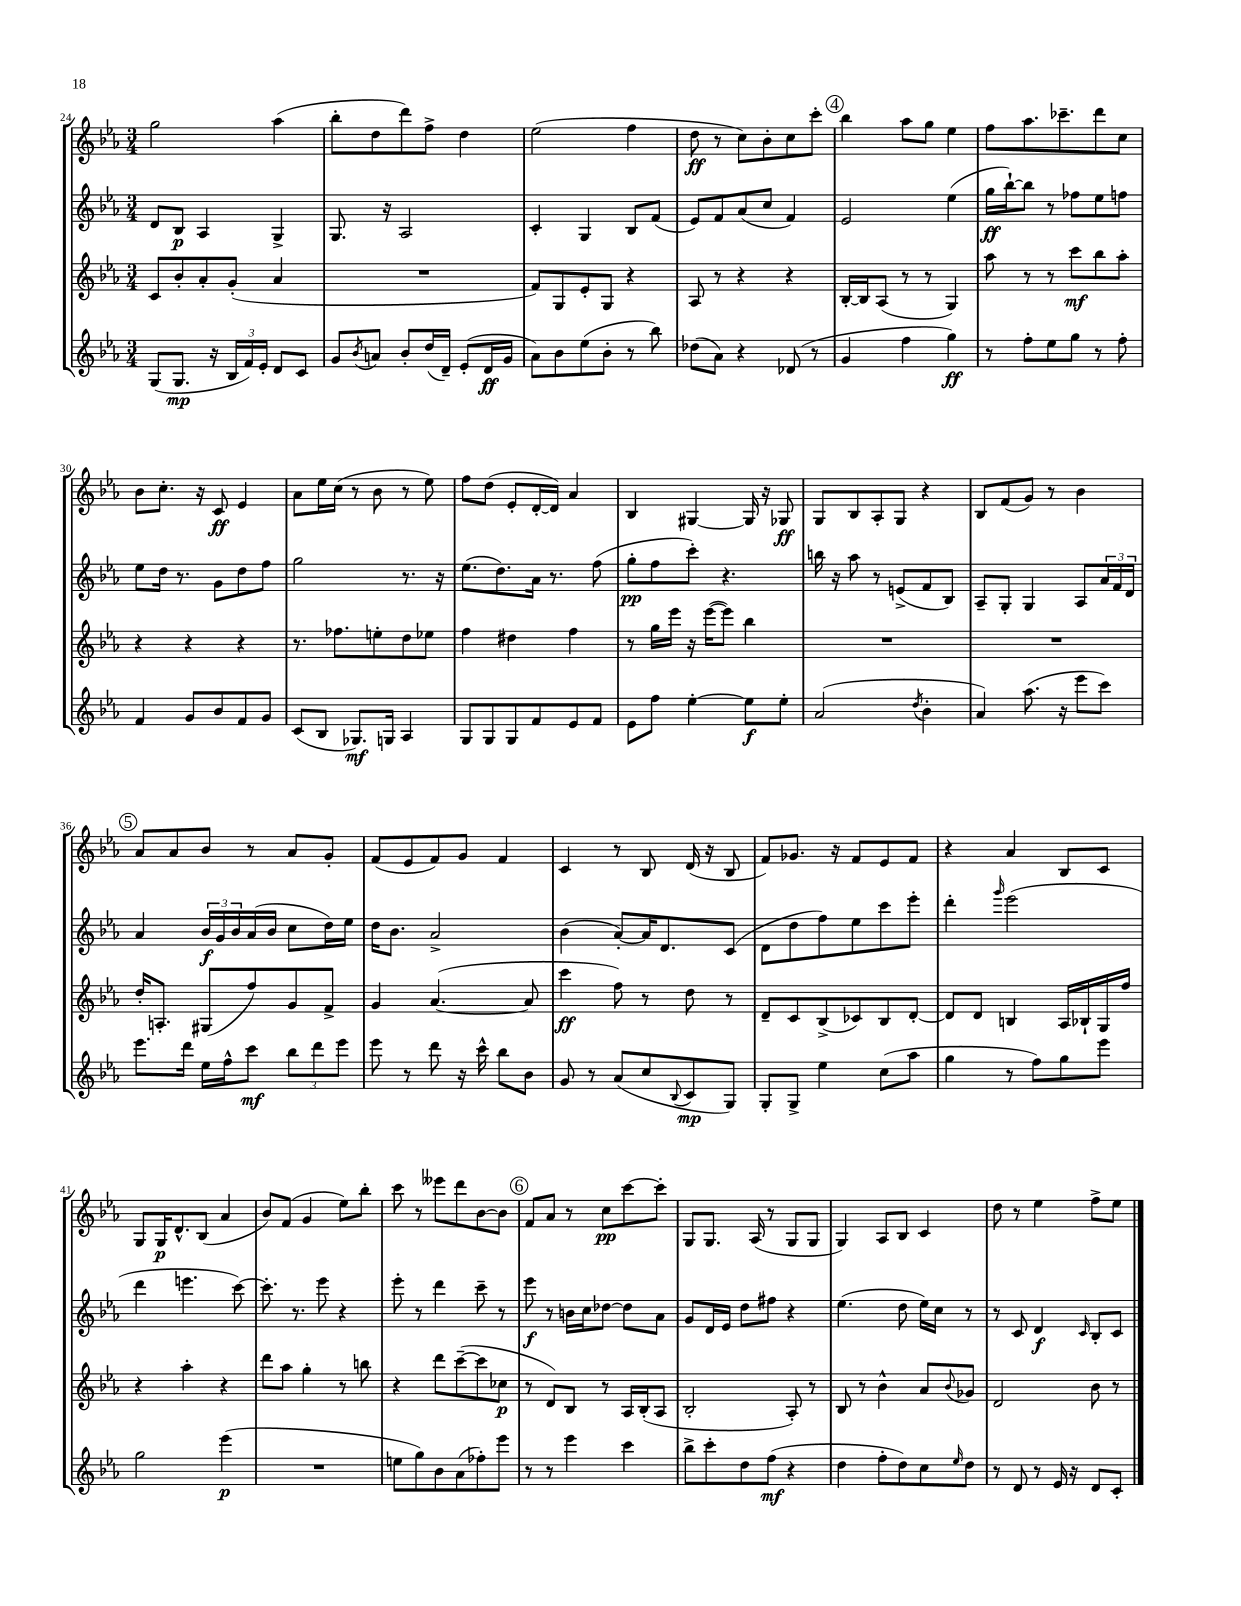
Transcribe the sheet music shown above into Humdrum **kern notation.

**kern	**dynam	**kern	**dynam	**kern	**dynam	**kern	**dynam
*part4	*part4	*part3	*part3	*part2	*part2	*part1	*part1
*staff4	*staff4	*staff3	*staff3	*staff2	*staff2	*staff1	*staff1
*clefG2	*	*clefG2	*	*clefG2	*	*clefG2	*
*k[b-e-a-]	*	*k[b-e-a-]	*	*k[b-e-a-]	*	*k[b-e-a-]	*
*M3/4	*	*M3/4	*	*M3/4	*	*M3/4	*
=24	=24	=24	=24	=24	=24	=24	=24
(8G/L	.	8c/L	.	8d/L	.	2gg\	.
8.G/J	mp	8b-'/	.	8B-/J	p	.	.
.	.	8a-'/	.	4A-/	.	.	.
16r	.	.	.	.	.	.	.
24B-/LL	.	(8g'/J	.	.	.	.	.
24f/)	.	.	.	.	.	.	.
24e-'/JJ	.	.	.	.	.	.	.
8d/L	.	4a-/	.	4G^/	.	(4aa-\	.
8c/J	.	.	.	.	.	.	.
=25	=25	=25	=25	=25	=25	=25	=25
8g/L	.	2.r	.	8.G/	.	8bb-'\L	.
8qb-/	.	.	.	.	.	.	.
8an/J	.	.	.	.	.	8dd\	.
.	.	.	.	16r	.	.	.
8b-'/L	.	.	.	2A-/	.	8ddd\)	.
(16dd/L	.	.	.	.	.	8ff^\J	.
16d~/JJ)	.	.	.	.	.	.	.
(8e-'/L	.	.	.	.	.	4dd\	.
16d/L	ff	.	.	.	.	.	.
16g/JJ	.	.	.	.	.	.	.
=26	=26	=26	=26	=26	=26	=26	=26
8a-\L)	.	8f/L)	.	4c'/	.	(2ee-\	.
8b-\	.	8G/	.	.	.	.	.
(8ee-\	.	8e-'/	.	4G/	.	.	.
8b-'\J	.	8G/J	.	.	.	.	.
8r	.	4r	.	8B-/L	.	4ff\	.
8bb-\)	.	.	.	(8f/J	.	.	.
=27	=27	=27	=27	=27	=27	=27	=27
(8dd-X\L	.	8A-/	.	8e-/L)	.	8dd\	ff
8a-\J)	.	8r	.	8f/	.	8r	.
4r	.	4r	.	(8a-/	.	8cc\L)	.
.	.	.	.	8cc/J	.	8b-'\	.
(8d-X/	.	4r	.	4f/)	.	8cc\	.
8r	.	.	.	.	.	8ccc'\J	.
!!LO:REH:place=s1:t=4
=28	=28	=28	=28	=28	=28	=28	=28
4g/	.	[16B-'/LL	.	2e-/	.	4bb-\	.
.	.	16B-/J]	.	.	.	.	.
.	.	(8A-/J	.	.	.	.	.
4ff\	.	8r	.	.	.	8aa-\L	.
.	.	8r	.	.	.	8gg\J	.
4gg\)	ff	4G/)	.	(4ee-\	.	4ee-\	.
=29	=29	=29	=29	=29	=29	=29	=29
8r	.	8aa-\	.	16gg\LL	ff	8ff\L	.
.	.	.	.	[16bb-`\J)	.	.	.
8ff'\L	.	8r	.	8bb-\J]	.	8.aa-\	.
8ee-\	.	8r	.	8r	.	.	.
.	.	.	.	.	.	8.ccc-X~\	.
8gg\J	.	8ccc\L	mf	8ff-X\L	.	.	.
8r	.	8bb-\	.	8ee-\	.	8ddd\	.
8ff'\	.	8aa-'\J	.	8ffn\J	.	8cc\J	.
!!LO:LB:g=z
=30	=30	=30	=30	=30	=30	=30	=30
4f/	.	4r	.	8ee-\L	.	8b-\L	.
.	.	.	.	16dd\Jk	.	8.cc'\J	.
.	.	.	.	8.r	.	.	.
8g/L	.	4r	.	.	.	.	.
.	.	.	.	.	.	16r	.
8b-/	.	.	.	8g\L	.	8c/	ff
8f/	.	4r	.	8dd\	.	4e-/	.
8g/J	.	.	.	8ff\J	.	.	.
=31	=31	=31	=31	=31	=31	=31	=31
(8c/L	.	8.r	.	2gg\	.	8a-\L	.
8B-/J	.	.	.	.	.	16ee-\L	.
.	.	8.ff-X\L	.	.	.	(16cc\JJ	.
8.G-X/L)	mf	.	.	.	.	8r	.
.	.	8een'\	.	.	.	8b-\	.
16Gn/Jk	.	.	.	.	.	.	.
4A-/	.	8dd\	.	8.r	.	8r	.
.	.	8ee-X\J	.	.	.	8ee-\)	.
.	.	.	.	16r	.	.	.
=32	=32	=32	=32	=32	=32	=32	=32
8G/L	.	4ff\	.	(8.ee-\L	.	8ff\L	.
8G/	.	.	.	.	.	(8dd\J	.
.	.	.	.	8.dd\)	.	.	.
8G/	.	4dd#X\	.	.	.	8e-'/L	.
8f/	.	.	.	16a-\Jk	.	[16d'/L	.
.	.	.	.	8.r	.	16d/JJ])	.
8e-/	.	4ff\	.	.	.	4a-/	.
8f/J	.	.	.	(8ff\	.	.	.
=33	=33	=33	=33	=33	=33	=33	=33
8e-\L	.	8r	.	8gg'\L	pp	4B-/	.
8ff\J	.	16gg\LL	.	8ff\	.	.	.
.	.	16eee-\JJ	.	.	.	.	.
[4ee-'\	.	16r	.	8ccc'\J)	.	[4G#X/	.
.	.	([16eee-\KL	.	.	.	.	.
.	.	8eee-\J])	.	4.r	.	.	.
8ee-\L]	f	4bb-\	.	.	.	16G#/]	.
.	.	.	.	.	.	16r	.
8ee-'\J	.	.	.	.	.	8G-X/	ff
=34	=34	=34	=34	=34	=34	=34	=34
(2a-/	.	2.r	.	16bbn\	.	8G/L	.
.	.	.	.	16r	.	.	.
.	.	.	.	8aa-\	.	8B-/	.
.	.	.	.	8r	.	8A-'/	.
.	.	.	.	(8en^/L	.	8G/J	.
8qdd/	.	.	.	.	.	.	.
4b-'\	.	.	.	8f/	.	4r	.
.	.	.	.	8B-/J)	.	.	.
=35	=35	=35	=35	=35	=35	=35	=35
4a-/)	.	2.r	.	8A-~/L	.	8B-/L	.
.	.	.	.	8G'/J	.	(8f/	.
(8.aa-\	.	.	.	4G/	.	8g/J)	.
.	.	.	.	.	.	8r	.
16r	.	.	.	.	.	.	.
8eee-\L	.	.	.	8A-/L	.	4b-\	.
8ccc\J)	.	.	.	24a-/L	.	.	.
.	.	.	.	24f/	.	.	.
.	.	.	.	24d/JJ	.	.	.
!!LO:LB:g=z
!!LO:REH:place=s1:t=5
=36	=36	=36	=36	=36	=36	=36	=36
8.eee-\L	.	16dd'/KL	.	4a-/	.	8a-/L	.
.	.	8.An'/J	.	.	.	.	.
.	.	.	.	.	.	8a-/	.
16ddd\Jk	.	.	.	.	.	.	.
16ee-\LL	.	(8G#X/L	.	24b-/LL	f	8b-/J	.
.	.	.	.	24g/	.	.	.
16ff^^\J	.	.	.	.	.	.	.
.	.	.	.	24b-/	.	.	.
8ccc\J	mf	8ff/)	.	(16a-/	.	8r	.
.	.	.	.	16b-/JJ	.	.	.
12bb-\L	.	8g/	.	8cc\L	.	8a-/L	.
12ddd\	.	.	.	.	.	.	.
.	.	8f^/J	.	16dd\L)	.	8g'/J	.
12eee-\J	.	.	.	.	.	.	.
.	.	.	.	16ee-\JJ	.	.	.
=37	=37	=37	=37	=37	=37	=37	=37
8eee-\	.	4g/	.	16dd\KL	.	(8f/L	.
.	.	.	.	8.b-\J	.	.	.
8r	.	.	.	.	.	8e-/	.
8ddd\	.	([4.a-/	.	2a-^/	.	8f/)	.
16r	.	.	.	.	.	8g/J	.
16ccc^^\	.	.	.	.	.	.	.
8bb-\L	.	.	.	.	.	4f/	.
8b-\J	.	8a-/]	.	.	.	.	.
=38	=38	=38	=38	=38	=38	=38	=38
8g/	.	4ccc\	ff	(4b-\	.	4c/	.
8r	.	.	.	.	.	.	.
(8a-/L	.	8ff\)	.	[8a-'/L)	.	8r	.
8cc/	.	8r	.	16a-/K]	.	8B-/	.
.	.	.	.	8.d/	.	.	.
8qqB-/	.	.	.	.	.	.	.
8c/	mp	8dd\	.	.	.	(16d/	.
.	.	.	.	.	.	16r	.
8G/J)	.	8r	.	(8c/J	.	8B-/	.
=39	=39	=39	=39	=39	=39	=39	=39
8G'/L	.	8d~/L	.	8d\L	.	8f/L)	.
8G^/J	.	8c/	.	8dd\	.	8.g-X/J	.
4ee-\	.	(8B-^/	.	8ff\)	.	.	.
.	.	.	.	.	.	16r	.
.	.	8c-X/)	.	8ee-\	.	8f/L	.
(8cc\L	.	8B-/	.	8ccc\	.	8e-/	.
8aa-\J	.	[8d'/J	.	8eee-'\J	.	8f/J	.
=40	=40	=40	=40	=40	=40	=40	=40
4gg\	.	8d/L]	.	4ddd'\	.	4r	.
.	.	8d/J	.	.	.	.	.
.	.	.	.	16qqggg/	.	.	.
8r	.	4Bn/	.	(2eee-\	.	4a-/	.
8ff\L)	.	.	.	.	.	.	.
8gg\	.	16A-/LL	.	.	.	8B-/L	.
.	.	16B-X`/	.	.	.	.	.
8eee-\J	.	16G/	.	.	.	8c/J	.
.	.	16ff/JJ	.	.	.	.	.
!!LO:LB:g=z
=41	=41	=41	=41	=41	=41	=41	=41
2gg\	.	4r	.	4ddd\	.	8G/L	.
.	.	.	.	.	.	16G/K	p
.	.	.	.	.	.	8.d^^/	.
.	.	4aa-'\	.	4.eeen\	.	.	.
.	.	.	.	.	.	(8B-/J	.
(4eee-\	p	4r	.	.	.	4a-/	.
.	.	.	.	[8ccc\)	.	.	.
=42	=42	=42	=42	=42	=42	=42	=42
2.r	.	8ddd\L	.	8.ccc'\]	.	8b-/L)	.
.	.	8aa-\J	.	.	.	(8f/J	.
.	.	.	.	8.r	.	.	.
.	.	4gg'\	.	.	.	4g/	.
.	.	.	.	8eee-\	.	.	.
.	.	8r	.	4r	.	8ee-\L)	.
.	.	8bbn\	.	.	.	8bb-'\J	.
=43	=43	=43	=43	=43	=43	=43	=43
8een\L	.	4r	.	8eee-'\	.	8ccc\	.
8gg\)	.	.	.	8r	.	8r	.
8b-\	.	8ddd\L	.	4ddd\	.	8eee--X\L	.
(8a-\	.	([8ccc~\	.	.	.	8ddd\	.
8ff-X'\)	.	8ccc\]	.	8ccc~\	.	[8b-\	.
8eee-\J	.	8cc-X\J	p	8r	.	8b-\J]	.
!!LO:REH:place=s1:t=6
=44	=44	=44	=44	=44	=44	=44	=44
8r	.	8r	.	8eee-\	f	8f/L	.
8r	.	8d/L)	.	8r	.	8a-/J	.
4eee-\	.	8B-/J	.	16bn\LL	.	8r	.
.	.	.	.	16cc\J	.	.	.
.	.	8r	.	[8dd-X\J	.	8cc\L	pp
4ccc\	.	16A-/LL	.	8dd-\L]	.	[8ccc\	.
.	.	(16B-'/J	.	.	.	.	.
.	.	8A-/J	.	8a-\J	.	8ccc'\J]	.
=45	=45	=45	=45	=45	=45	=45	=45
8bb-^\L	.	2B-'/	.	8g/L	.	8G/L	.
8ccc'\	.	.	.	16d/L	.	8.G/J	.
.	.	.	.	16e-/JJ	.	.	.
8dd\	.	.	.	8dd\L	.	.	.
.	.	.	.	.	.	(16A-/	.
(8ff\J	mf	.	.	8ff#X\J	.	8r	.
4r	.	8A-'/)	.	4r	.	8G/L	.
.	.	8r	.	.	.	8G/J	.
=46	=46	=46	=46	=46	=46	=46	=46
4dd\	.	8B-/	.	(4.ee-\	.	4G/)	.
.	.	8r	.	.	.	.	.
8ff'\L	.	4b-^^\	.	.	.	8A-/L	.
8dd\)	.	.	.	8dd\	.	8B-/J	.
8cc\	.	8a-/L	.	16ee-\LL)	.	4c/	.
.	.	.	.	16cc\JJ	.	.	.
16qqee-/	.	8qqb-/	.	.	.	.	.
8dd\J	.	8g-X/J	.	8r	.	.	.
=47	=47	=47	=47	=47	=47	=47	=47
8r	.	2d/	.	8r	.	8dd\	.
8d/	.	.	.	8c/	.	8r	.
8r	.	.	.	4d/	f	4ee-\	.
16e-/	.	.	.	.	.	.	.
16r	.	.	.	.	.	.	.
.	.	.	.	16qqc/	.	.	.
8d/L	.	8b-\	.	8B-'/L	.	8ff^\L	.
8c'/J	.	8r	.	8c/J	.	8ee-\J	.
==	==	==	==	==	==	==	==
*-	*-	*-	*-	*-	*-	*-	*-
